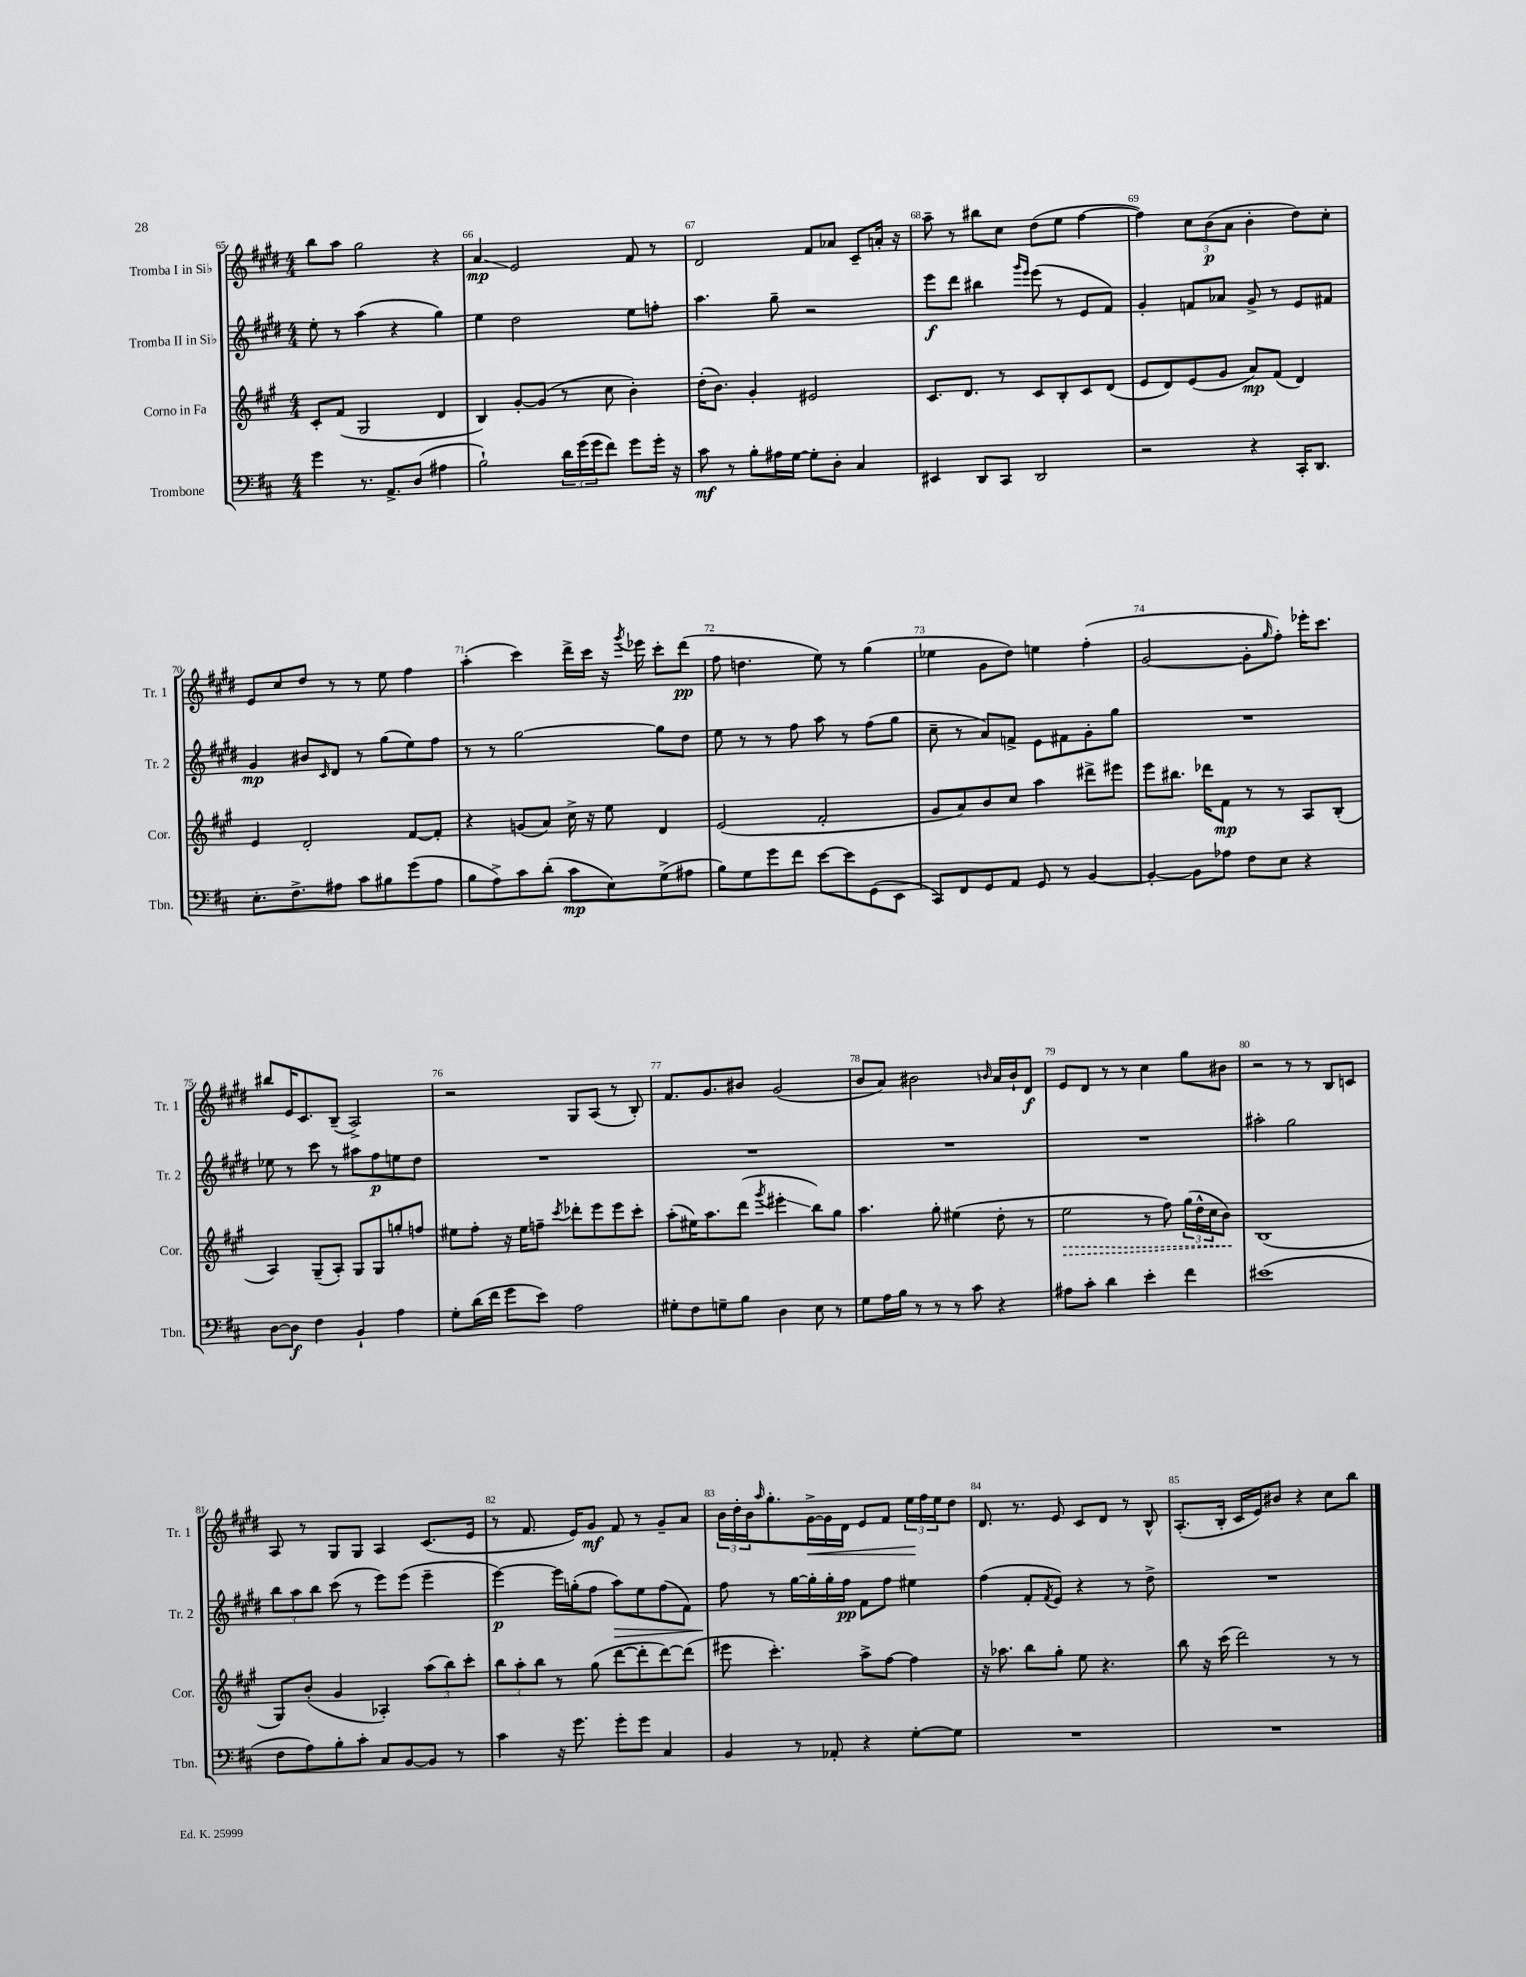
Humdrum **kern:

**kern	**kern	**kern	**kern
*staff4	*staff3	*staff2	*staff1
*clefF4	*clefG2	*clefG2	*clefG2
*k[f#c#]	*k[f#c#g#]	*k[f#c#g#d#]	*k[f#c#g#d#]
*M4/4	*M4/4	*M4/4	*M4/4
4g	8c#'	8ee'	8bb
.	(8f#	8r	8aa
8.r	2G#	(4aa	2gg#
8.AA^	.	.	.
.	.	4r	.
(8D	.	.	.
4A#	4d	4gg#)	4r
=	=	=	=
2B`)	4B)	4ee	4a
.	[8g#'	2dd#	2e
.	(8g#]	.	.
24d	8r	.	.
(24g	.	.	.
24g	.	.	.
8f#)	8cc#	.	.
8g	4b')	8ee	8f#
16g'	.	8ff'	8r
16r	.	.	.
=	=	=	=
8c#	(16dd'	4.aa	2d#
.	8.b)	.	.
8r	.	.	.
8B'	4g#'	.	.
16A#	.	8gg#~	.
[16G	.	.	.
8G']	2e#	2r	8f#
8D'	.	.	8a-
4C#	.	.	8c#~
.	.	.	16a'
.	.	.	16r
=	=	=	=
4EE#	8.c#	8eee	8aa~
.	.	8ddd#	8r
.	8.d	.	.
8DD	.	4bb#	8bb#
8CC#	8r	.	8cc#
.	.	16qqggg#	.
.	.	16qqeee	.
2DD	8c#	(8eee	(8dd#
.	8B'	8r	8ee
.	8c#	8e	[4ff#
.	(8d	8f#)	.
=	=	=	=
2r	8e	4g#'	4ff#])
.	8d)	.	.
.	(8e	8f	12cc#
.	.	.	(12b
.	8g#	8a-	.
.	.	.	12a
4r	8a)	8g#^	4b'
.	(8f#	8r	.
16CC#'	4d)	8e	8dd#)
8.DD	.	.	.
.	.	8f#	8cc#'
=	=	=	=
8.E'	4e	4g#	8e
.	.	.	8cc#
8.F#^	.	.	.
.	2d'	8b#	8dd#
.	.	16qqc#	.
8A#	.	8d#	8r
8c#	.	8r	8r
8B#	.	(8gg#	8ee
(8g	[8f#	8ee)	4ff#
8A#	8f#']	8ff#	.
=	=	=	=
8B	4r	8r	(4aa'
8A^)	.	8r	.
8c#	(8g	[2gg#	4ccc#)
(8d'	8a)	.	.
8c#	16cc#^	.	16ddd#^
.	16r	.	16ccc#
8E)	8ee	.	16r
.	.	.	8qggg#
.	.	.	16eee-
(8G^	4d	8gg#]	8ccc#'
8A#	.	8dd#	(8ddd#
=	=	=	=
8B)	(2e	8ee	8ff#
8G	.	8r	4.dd
8g	.	8r	.
8f#	.	8ff#	.
[8e	2f#'	8aa	8ee)
8e]	.	8r	8r
(8GG	.	(8ff#	(4gg#
8EE	.	8gg#	.
=	=	=	=
8CC#)	8g#	8cc#~	4ee-
8FF#	8a)	8r	.
8GG	8b	8a)	8g#
8AA	8cc#	8f^	8dd#)
8GG	4aa	8e	4ee
8r	.	8f#	.
[4BB	8ddd#^	8g#'	(4ff#'
.	8eee#	8gg#	.
=	=	=	=
4BB'_	8eee	1r	[2g#
.	8.bb#	.	.
8BB]	.	.	.
.	16ddd-	.	.
8A-	8f#	.	.
8F#	8r	.	8g#']
.	.	.	16qqgg#
8E	8r	.	8ff#')
4r	8A	.	16eee-'
.	.	.	8.ccc#
.	(8B'	.	.
=	=	=	=
[8D	4A)	8ee-	8bb#
8D]	.	8r	16e
.	.	.	8.c#
4F#	(8G#~	8ccc#	.
.	8A')	8r	(8B~
4BB`	8G#	8aa#	2A^)
.	8G#	8ff#	.
4A	8gg'	8ee	.
.	8ff	8dd#	.
=	=	=	=
8G'	8ee#	1r	2r
(16d	8ff#'	.	.
16f#	.	.	.
8g	16r	.	.
.	16ee#	.	.
8e)	8ff~	.	.
.	8qccc#	.	.
2A	8ddd-'	.	8G#
.	8eee	.	(8A
.	8eee	.	8r
.	8ccc#'	.	8B')
=	=	=	=
8G#'	(8aa'	1r	8.f#
8F#	16ee#)	.	.
.	8.aa	.	8.g#
8G~	.	.	.
8B	(8ddd	.	8b#
.	8qggg#	.	.
4D	4eee#'	.	(2g#
8E	8bb)	.	.
8r	8gg#	.	.
=	=	=	=
8G	4.aa	1r	8b
16A	.	.	8a)
16B	.	.	.
8r	.	.	2b#
8r	8gg#'	.	.
8r	(4ee#	.	.
8c#	.	.	.
.	.	.	16qqb
4r	8dd'	.	16a
.	.	.	16b`
.	8r	.	8d#
=	=	=	=
8A#	2ee	1r	8e
8c#'	.	.	8d#
4d	.	.	8r
.	.	.	8r
4e'	8r	.	4cc#
.	8ff#)	.	.
4f#	(24gg#	.	8gg#
.	24dd^^	.	.
.	24cc#	.	.
.	8b)	.	8b#
=	=	=	=
(1e#	(1B	2aa#'	2r
.	.	2gg#	8r
.	.	.	8r
.	.	.	8B
.	.	.	8c
=	=	=	=
8F#	8G#)	12bb	8A
.	.	12aa	.
8A)	(8b'	.	8r
.	.	12bb	.
8B'	4g#	(8ccc#	8G#
8c#'	.	8r	8G#
8C#	4A-')	8eee)	4A
[8BB	.	(8eee	.
8BB]	(12aa	4eee~	(8.c#
.	12bb)	.	.
8r	.	.	.
.	12ccc#'	.	.
.	.	.	16e
=	=	=	=
4c#	12bb	[4eee)	8r
.	12aa'	.	.
.	.	.	8.f#
.	12bb	.	.
16r	8r	16eee]	.
8.g	.	(16gg'	16e)
.	(8gg#	8ff#	8g#
8g'	[8ddd	8aa)	8f#
8g	8ddd']	8ee	8r
4C#	[8ddd)	(8ff#	8g#~
.	(8ddd]	8f#)	8a
=	=	=	=
4BB	8eee#	8ff#	24b
.	.	.	24dd#'
.	.	.	24b
.	.	.	16qqaa
.	4.ccc#')	8r	8.gg#'
8r	.	[16gg#	.
.	.	16gg#']	[16g#^
8AA-'	.	16gg#'	16g#]
.	.	16ff#	16d#
4r	8aa^	8f#	8e
.	[8ff#	8ff#	8f#
[8G'	4ff#]	4ee#	24ee
.	.	.	24ff#
.	.	.	24ee
8G]	.	.	8dd#
=	=	=	=
1r	16r	(4ff#	8.d#
.	8.aa-	.	.
.	.	.	8.r
.	8bb	8f#'	.
.	.	8qf#	.
.	8gg#'	8e)	8e
.	8ee	4r	8c#
.	4.r	.	8d#
.	.	8r	8r
.	.	8dd#^	8B^^
=	=	=	=
1r	8bb	1r	(8.A'
.	16r	.	.
.	(16ccc#	.	16B'
.	2ddd)	.	16c#
.	.	.	16e)
.	.	.	8b#
.	.	.	4r
.	8r	.	8cc#
.	8r	.	8bb
==	==	==	==
*-	*-	*-	*-
